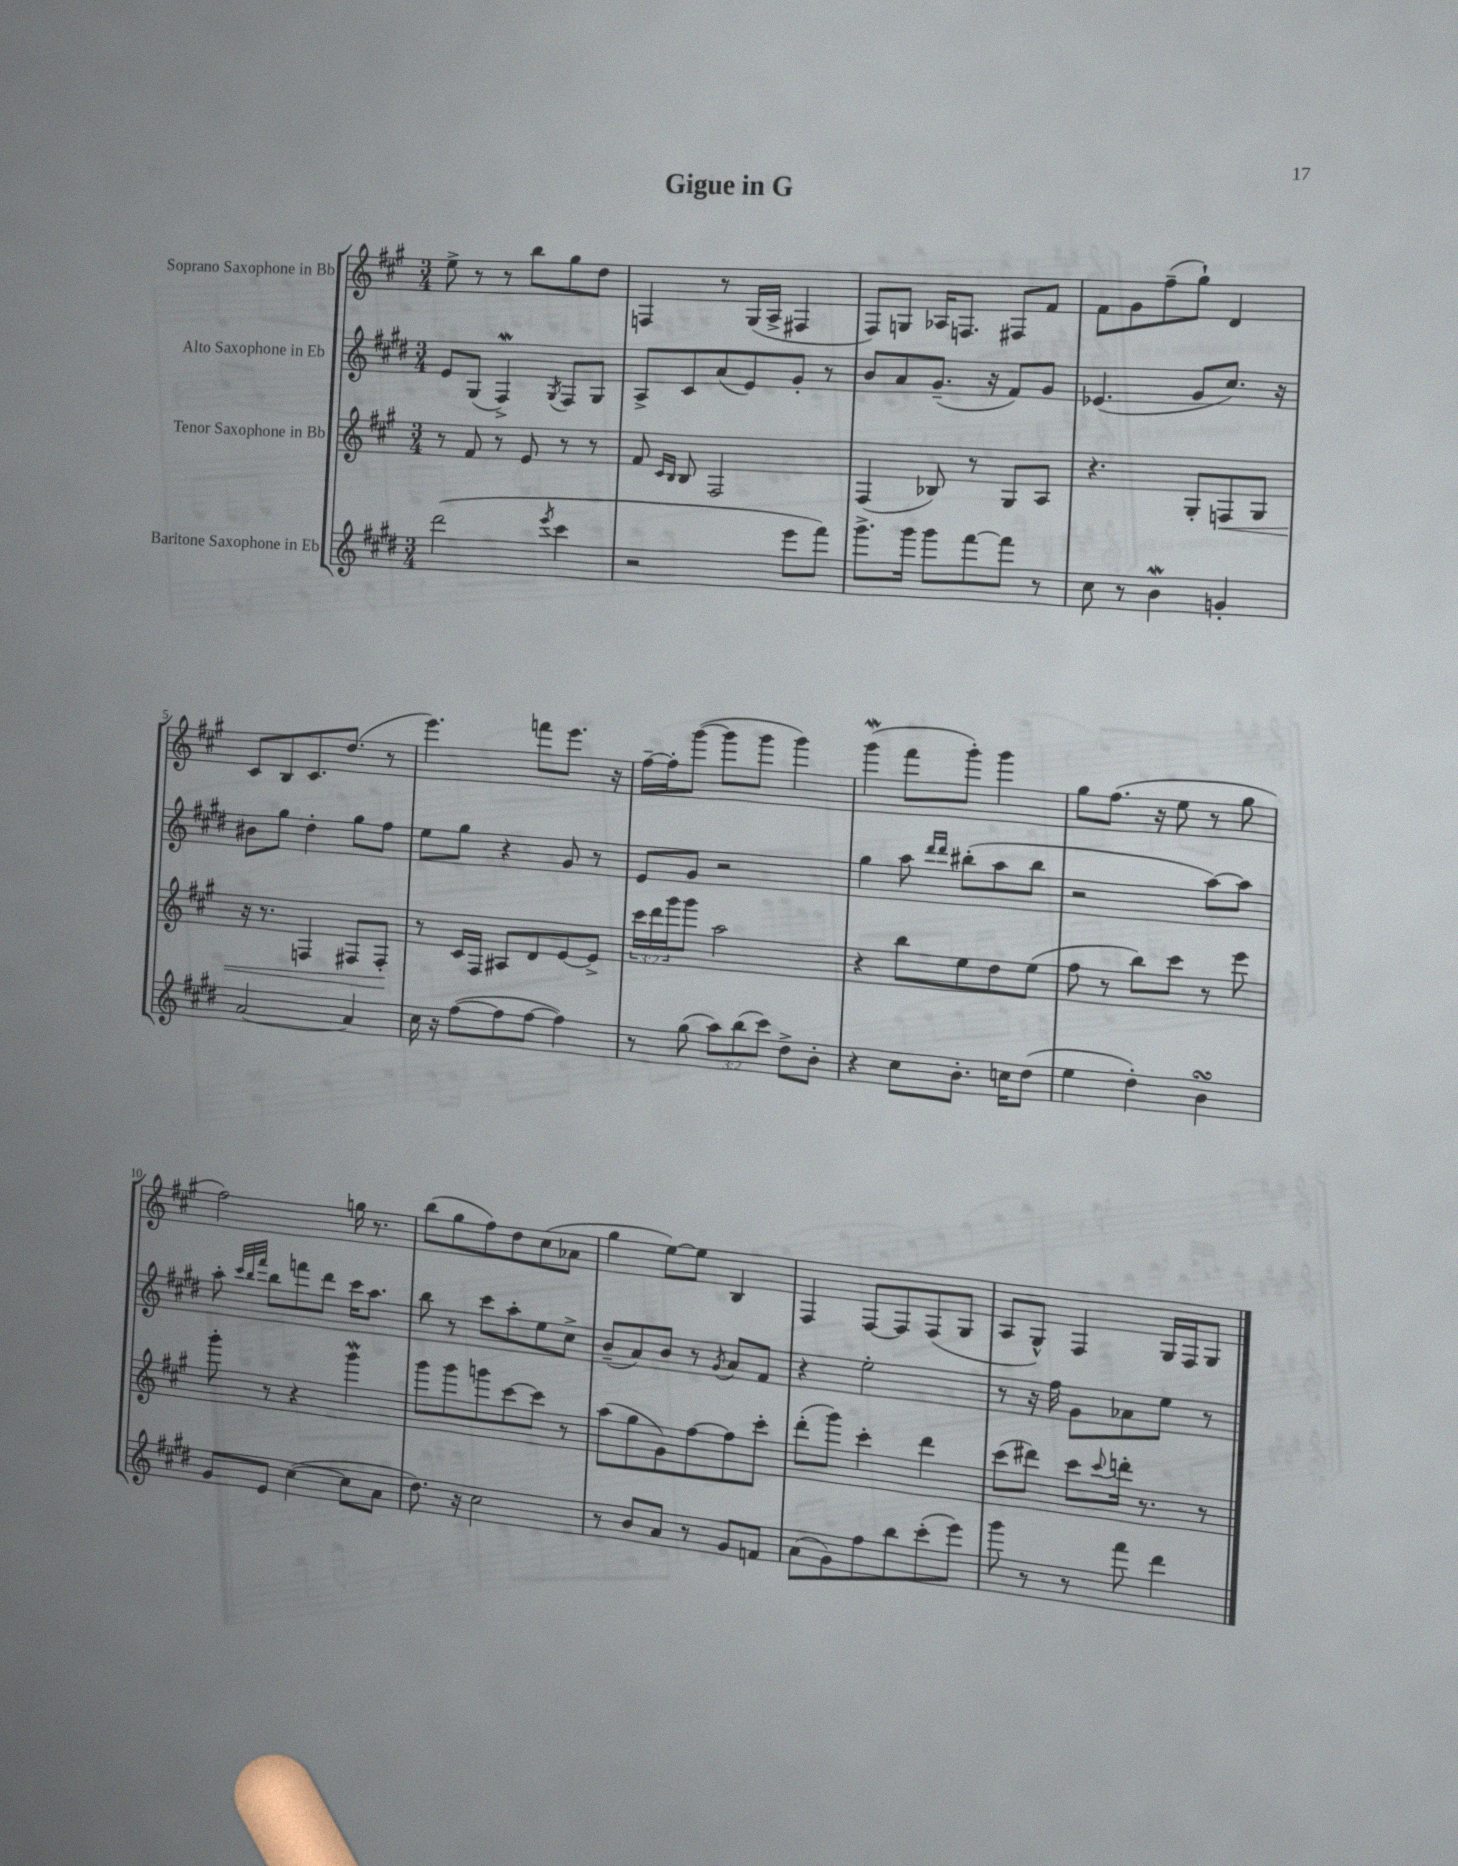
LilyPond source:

\header { title = "Gigue in G" }
<<
\new StaffGroup <<
\new Staff = "s0" \with { instrumentName = "Soprano Saxophone in Bb" } {
    \clef treble \key a \major \numericTimeSignature \time 3/4
    e''8-> r8 r8 b''8 gis''8 d''8 |
    f4 r8 gis16( a16-> fis4 |
    fis8) g8 aes16 f8. fis8 fis'8 |
    fis'8 gis'8 fis''8--( gis''8-!) d'4 |
    cis'8 b8 cis'8. d''8.( r8 |
    e'''4.) f'''8 e'''8. r16 |
    fis''16~-- fis''16-. gis'''8~( gis'''8 gis'''8 gis'''4) |
    gis'''4\mordent( fis'''8 gis'''8-.) gis'''4 |
    gis''8 fis''8.( r16 e''8 r8 gis''8 |
    fis''2) g''16 r8. |
    b''8( gis''8 fis''8) d''8 cis''8( aes'8 |
    gis''4 e''8~) e''8 b4 |
    fis4 fis8~ fis8 fis8( gis8 |
    a8 gis8-^) fis4 gis16 fis16 gis8 \bar "|." |
}
\new Staff = "s1" \with { instrumentName = "Alto Saxophone in Eb" } {
    \clef treble \key e \major \numericTimeSignature \time 3/4
    e'8 gis8( fis4->\mordent) \acciaccatura { gis8 } fis8 gis8 |
    a8-> cis'8 a'8( e'8) gis'8-. r8 |
    b'8 a'8 gis'8.--( r16 fis'8) gis'8 |
    ees'4.( gis'8 cis''8.) r16 |
    bis'8 gis''8 dis''4-. gis''8 fis''8 |
    e''8 gis''8 r4 gis'8 r8 |
    e'8 gis'8 r2 |
    gis''4 a''8 \grace { dis'''16 dis'''16 } bis''8-.( a''8 bis''8 |
    r2 a''8~) a''8 |
    a''8-. \grace { cis'''32 b''32 fis'''32 } b''8 f'''8 dis'''8 cis'''16 a''8. |
    b''8 r8 cis'''8 a''8-. e''8 cis''8-> |
    b'8--( a'8) b'8 r8 \acciaccatura { gis'8 } a'8 fis'8 |
    r4 e''2-. |
    r8 r16 fis''16 gis'8 aes'8 e''8 r8 \bar "|." |
}
\new Staff = "s2" \with { instrumentName = "Tenor Saxophone in Bb" } {
    \clef treble \key a \major \numericTimeSignature \time 3/4 \override Staff.TupletNumber.text = #tuplet-number::calc-fraction-text
    r8 fis'8 r8 e'8 r8 r8 |
    fis'8 \grace { cis'16 b16 } b8 fis2 |
    fis4( bes8) r8 gis8 a8 |
    r4. gis8-. f8\< gis8 |
    r16 r8. f4 fis8 fis8-.\! |
    r8 cis'16 fis16 ais8 d'8 e'8~ e'8-> |
    \tuplet 3/2 { cis'''16 d'''16 gis'''16 } gis'''8 a''2 |
    r4 b''8 e''8 d''8 e''8( |
    fis''8 r8 b''8) cis'''8 r8 e'''8 |
    gis'''8-. r8 r4 gis'''4\mordent |
    gis'''8 gis'''8 g'''8 cis'''8~ cis'''8 r8 |
    a''8( gis''8 gis'8) fis''8~ fis''8 cis'''8-. |
    d'''8-.( gis'''8) cis'''4-. d'''4 |
    cis'''8( dis'''8) cis'''8 \appoggiatura { cis'''8 } d'''16-. r8. r8 \bar "|." |
}
\new Staff = "s3" \with { instrumentName = "Baritone Saxophone in Eb" } {
    \clef treble \key e \major \numericTimeSignature \time 3/4 \override Staff.TupletNumber.text = #tuplet-number::calc-fraction-text
    dis'''2( \acciaccatura { e'''8 } cis'''4 |
    r2 e'''8 fis'''8) |
    gis'''8.-> gis'''16 gis'''8 fis'''8~ fis'''8 r8 |
    cis''8 r8 b'4\mordent g'4-. |
    a'2~ a'4 |
    cis''16 r16 fis''8~( fis''8 fis''8~ fis''4) |
    r8 gis''8( \tuplet 3/2 { a''8) b''8( cis'''8) } dis''8-> b'8-. |
    r4 cis''8 b'8.-. c''16 dis''8( |
    e''4 dis''4-.) b'4\turn |
    gis'8 e'8 cis''4~( cis''8 a'8 |
    dis''8.) r16 cis''2 |
    r8 b'8 a'8 r8 gis'8 f'8 |
    a'8( gis'8) fis''8 b''8 cis'''8-.( e'''8) |
    gis'''8 r8 r8 fis'''8 dis'''4 \bar "|." |
}
>>
>>
